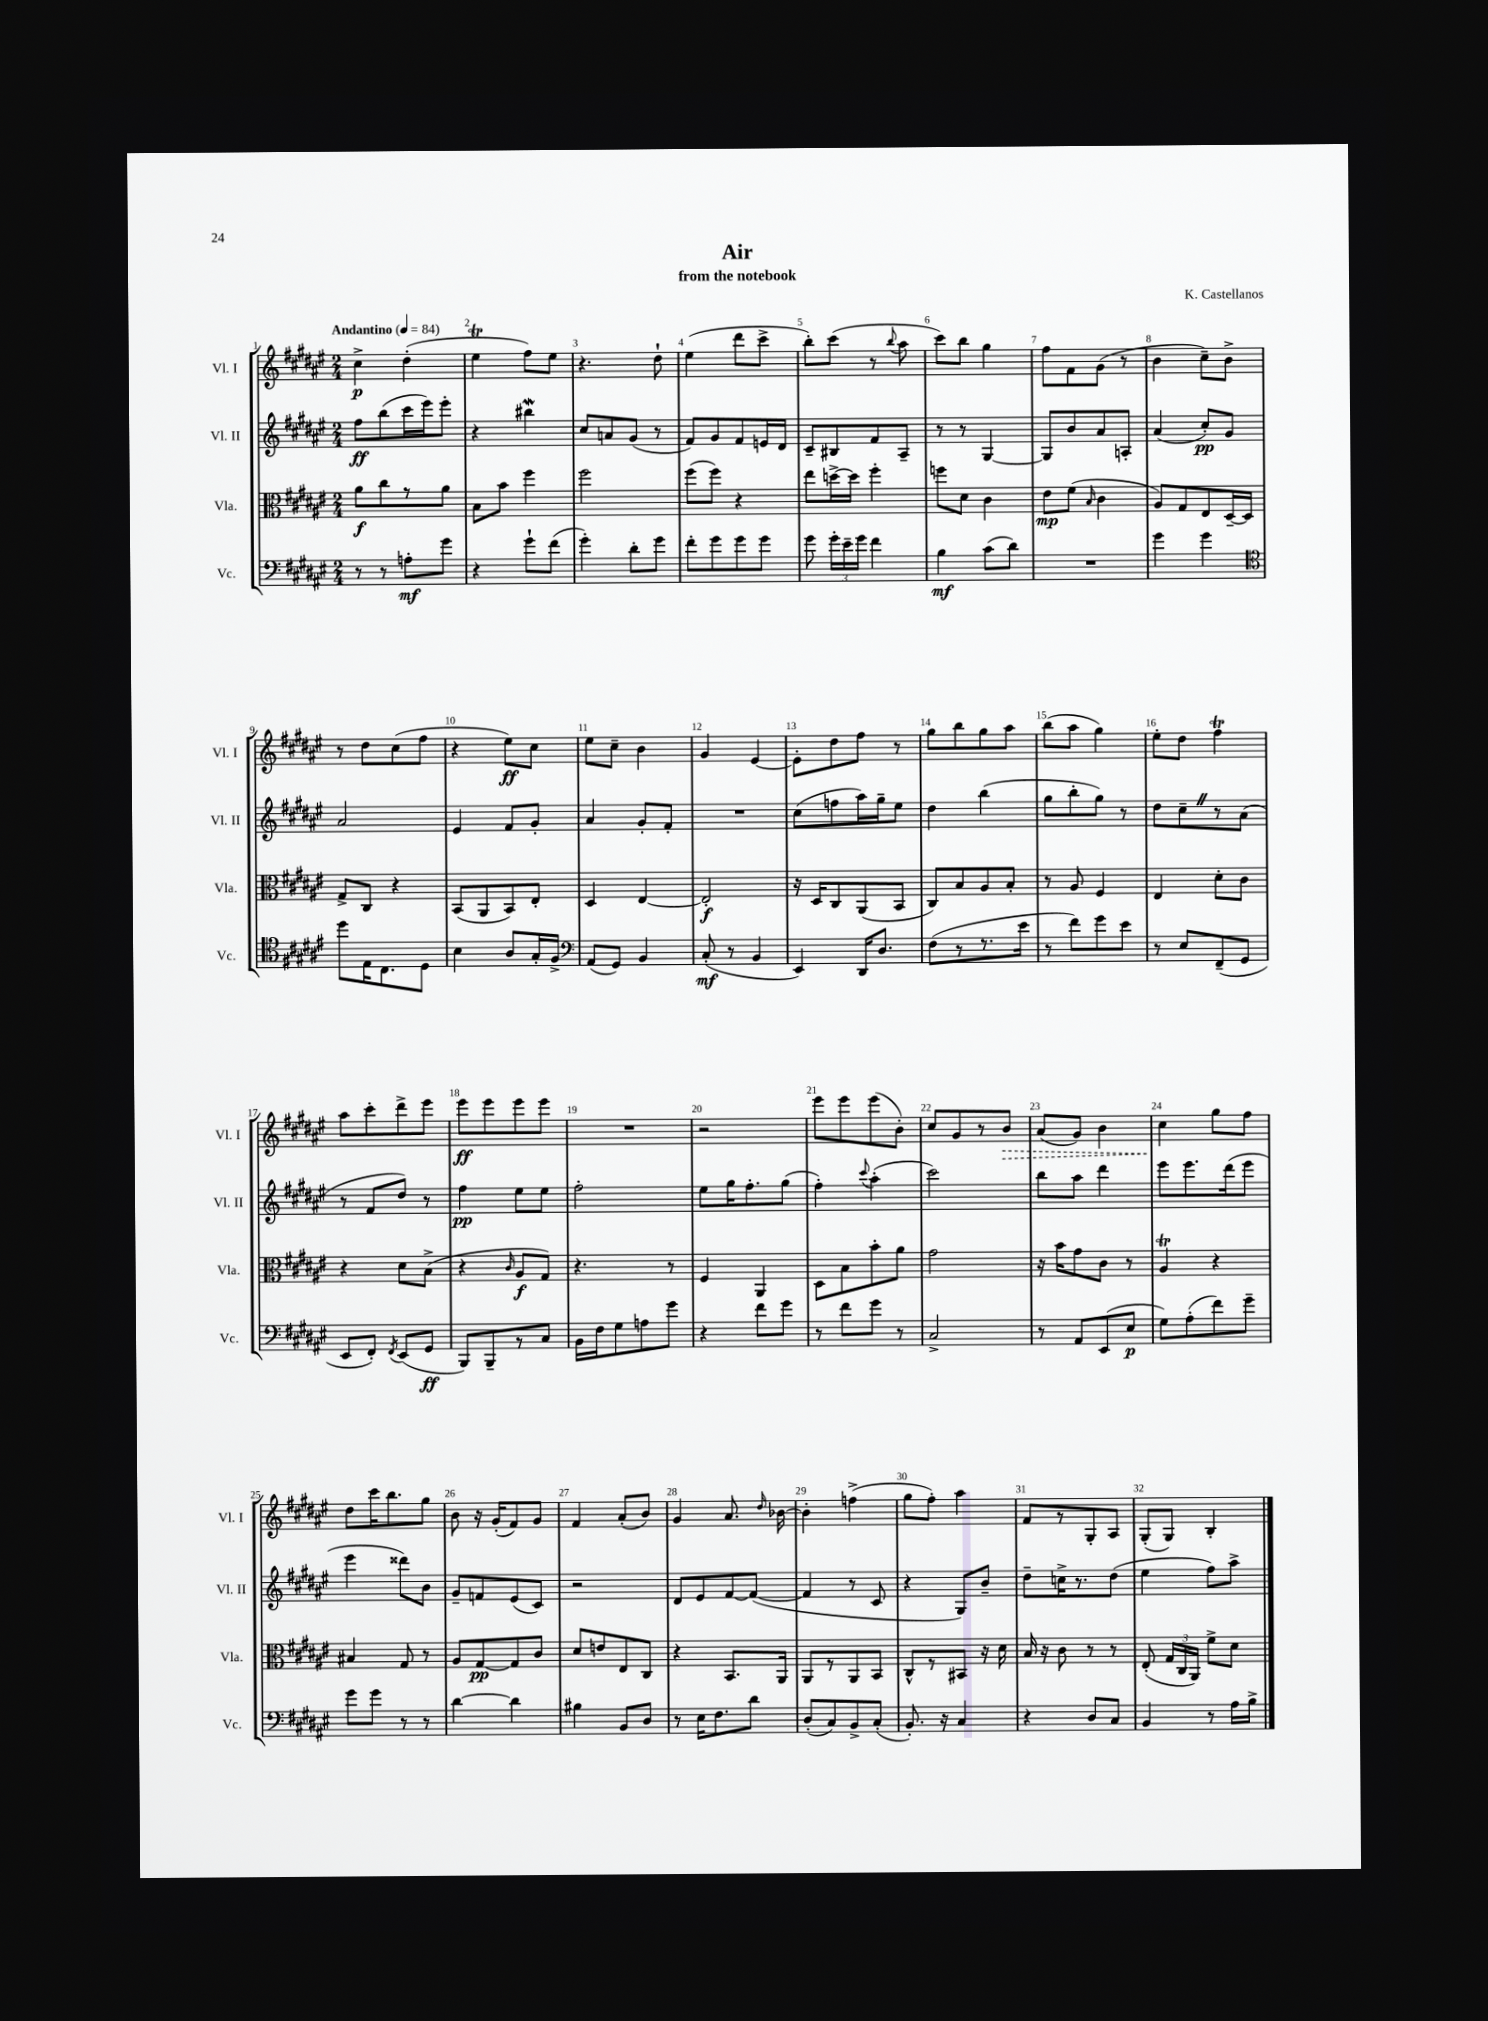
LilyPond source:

\header { title = "Air" composer = "K. Castellanos" subtitle = "from the notebook" }
<<
\new StaffGroup <<
\new Staff = "s0" \with { instrumentName = "Vl. I" shortInstrumentName = "Vl. I" } {
    \clef treble \key fis \major \numericTimeSignature \time 2/4 \tempo "Andantino" 4 = 84
    \autoBeamOff cis''4->\p dis''4-.( |
    eis''4\trill fis''8[) eis''8] |
    r4. dis''8-! |
    eis''4( dis'''8[ cis'''8]-> |
    b''8[-.) cis'''8]( r8 \appoggiatura { b''8 } ais''8 |
    cis'''8[) b''8] gis''4 |
    fis''8[ fis'8 gis'8]( r8 |
    b'4 cis''8[--) b'8]-> |
    r8 dis''8[ cis''8( fis''8] |
    r4 eis''8[\ff) cis''8] |
    eis''8[ cis''8]-- b'4 |
    gis'4 eis'4~ |
    eis'8[-. dis''8 fis''8] r8 |
    gis''8[ b''8 gis''8 ais''8] |
    b''8[( ais''8] gis''4) |
    eis''8[-. dis''8] fis''4\trill |
    ais''8[ cis'''8-. dis'''8-> eis'''8] |
    eis'''8[\ff eis'''8 eis'''8 eis'''8] |
    R2 |
    r2 |
    eis'''8[ eis'''8 eis'''8( b'8]-.) |
    cis''8[ gis'8 r8 \once \override Hairpin.style = #'dashed-line b'8]\> |
    ais'8[( gis'8]) b'4 |
    cis''4\! gis''8[ fis''8] |
    dis''8[ cis'''16 b''8. gis''8] |
    b'8 r16 gis'16[-.( fis'8) gis'8] |
    fis'4 ais'8[-.( b'8]) |
    gis'4 ais'8. \grace { dis''16 } bes'16~ |
    bes'4-. f''4->( |
    gis''8[ fis''8]-.) ais''4 |
    fis'8[ r8 gis8-. ais8] |
    gis8[-.( gis8]) b4-. \bar "|." |
}
\new Staff = "s1" \with { instrumentName = "Vl. II" shortInstrumentName = "Vl. II" } {
    \clef treble \key fis \major \numericTimeSignature \time 2/4
    \autoBeamOff fis''8[\ff b''8( cis'''16 eis'''16) eis'''8]-. |
    r4 bis''4\mordent |
    cis''8[ a'8 gis'8]( r8 |
    fis'8[) gis'8 fis'8 e'16 dis'16] |
    cis'8[-- bis8 fis'8 ais8]-- |
    r8 r8 gis4~ |
    gis8[ b'8 ais'8 a8]-. |
    ais'4( cis''8[-.\pp) gis'8] |
    ais'2 |
    eis'4 fis'8[ gis'8]-. |
    ais'4 gis'8[-. fis'8]-. |
    R2 |
    cis''8[( f''8 ais''16) gis''16-- eis''8] |
    dis''4 b''4( |
    gis''8[ b''8-. gis''8]) r8 |
    dis''8[ cis''8-- \once \override BreathingSign.text = \markup { \musicglyph "scripts.caesura.straight" } \breathe r8 ais'8]( |
    r8 fis'8[ dis''8]) r8 |
    fis''4\pp eis''8[ eis''8] |
    fis''2-. |
    eis''8[ gis''16 fis''8.-. gis''8]( |
    fis''4-.) \appoggiatura { cis'''8 } ais''4-.( |
    cis'''2) |
    b''8[ ais''8] dis'''4 |
    eis'''8[ eis'''8. dis'''16( eis'''8] |
    eis'''4 disis'''8[) b'8] |
    gis'8[-- f'8 eis'8( cis'8]) |
    r2 |
    dis'8[ eis'8 fis'8~ fis'8]~( |
    fis'4 r8 cis'8 |
    r4 gis8[) b'8]-- |
    dis''8[-- c''16-> r8. dis''8]( |
    eis''4 fis''8[) ais''8]-> \bar "|." |
}
\new Staff = "s2" \with { instrumentName = "Vla." shortInstrumentName = "Vla." } {
    \clef alto \key fis \major \numericTimeSignature \time 2/4
    \autoBeamOff ais'8[\f cis''8 r8 ais'8] |
    b8[ b'8] fis''4 |
    fis''2 |
    fis''8[( fis''8]) r4 |
    eis''8[ d''16~-> d''16] fis''4-. |
    f''8[ dis'8] cis'4 |
    eis'8[\mp fis'8]( \grace { b16 } cis'4 |
    ais8[) gis8 eis8 dis16~-- dis16] |
    gis8[-> cis8] r4 |
    b,8[( ais,8 b,8) eis8]-. |
    dis4 eis4~ |
    eis2-.\f |
    r16 dis16[ cis8 ais,8( b,8] |
    cis8[) b8 ais8 b8]-. |
    r8 ais8 fis4 |
    eis4 dis'8[-. cis'8] |
    r4 dis'8[ b8]->( |
    r4 \grace { cis'16 } ais8[\f gis8]) |
    r4. r8 |
    fis4 ais,4 |
    dis8[ b8 b'8-. ais'8] |
    gis'2 |
    r16 b'16[ gis'8 cis'8] r8 |
    ais4\trill r4 |
    bis4 gis8 r8 |
    ais8[ gis8~\pp gis8 cis'8] |
    dis'8[ e'8 eis8 cis8] |
    r4 b,8.[ ais,16] |
    ais,8[ r8 ais,8 b,8] |
    cis8[-^ r8 bis,8] r16 dis'16 |
    b16 r16 cis'8 r8 r8 |
    eis8-.( \tuplet 3/2 { gis16[ cis16 ais,16]) } fis'8[-> dis'8] \bar "|." |
}
\new Staff = "s3" \with { instrumentName = "Vc." shortInstrumentName = "Vc." } {
    \clef bass \key fis \major \numericTimeSignature \time 2/4
    \autoBeamOff r8 r8 a8[-.\mf gis'8] |
    r4 gis'8[-! fis'8]( |
    gis'4-.) dis'8[-. gis'8] |
    fis'8[-. gis'8 gis'8 gis'8] |
    gis'8 \tuplet 3/2 { gis'16[-. eis'16-- gis'16] } fis'4 |
    b4\mf cis'8[( dis'8]) |
    R2 |
    gis'4 gis'4 |
    \clef tenor dis''8[ eis16 cis8. dis8] |
    b4 ais8[ gis16-. fis16]-> |
    \clef bass ais,8[( gis,8]) b,4 |
    cis8-.\mf( r8 b,4 |
    eis,4) dis,16[ dis8.] |
    fis8[( r8 r8. eis'16] |
    r8 fis'8[) gis'8 eis'8] |
    r8 eis8[ fis,8--( gis,8] |
    eis,8[ fis,8]-.) \acciaccatura { fis,8 } eis,8[( gis,8]\ff |
    b,,8[) b,,8-- r8 cis8] |
    b,16[ fis16 gis8 a8 gis'8] |
    r4 fis'8[ gis'8] |
    r8 fis'8[ gis'8] r8 |
    cis2-> |
    r8 ais,8[ eis,8( eis8]\p |
    gis8[) ais8-.( fis'8) gis'8]-- |
    gis'8[ gis'8] r8 r8 |
    dis'4~ dis'4 |
    bis4 b,8[ dis8] |
    r8 eis16[ fis8. dis'8] |
    dis8[-.( cis8) b,8-> cis8]-.( |
    b,8.-.) r16 cis4 |
    r4 dis8[ cis8] |
    b,4 r8 ais16[ b16]-> \bar "|." |
}
>>
>>
\layout { \context { \Score \override BarNumber.break-visibility = ##(#f #t #t) barNumberVisibility = #all-bar-numbers-visible } }
